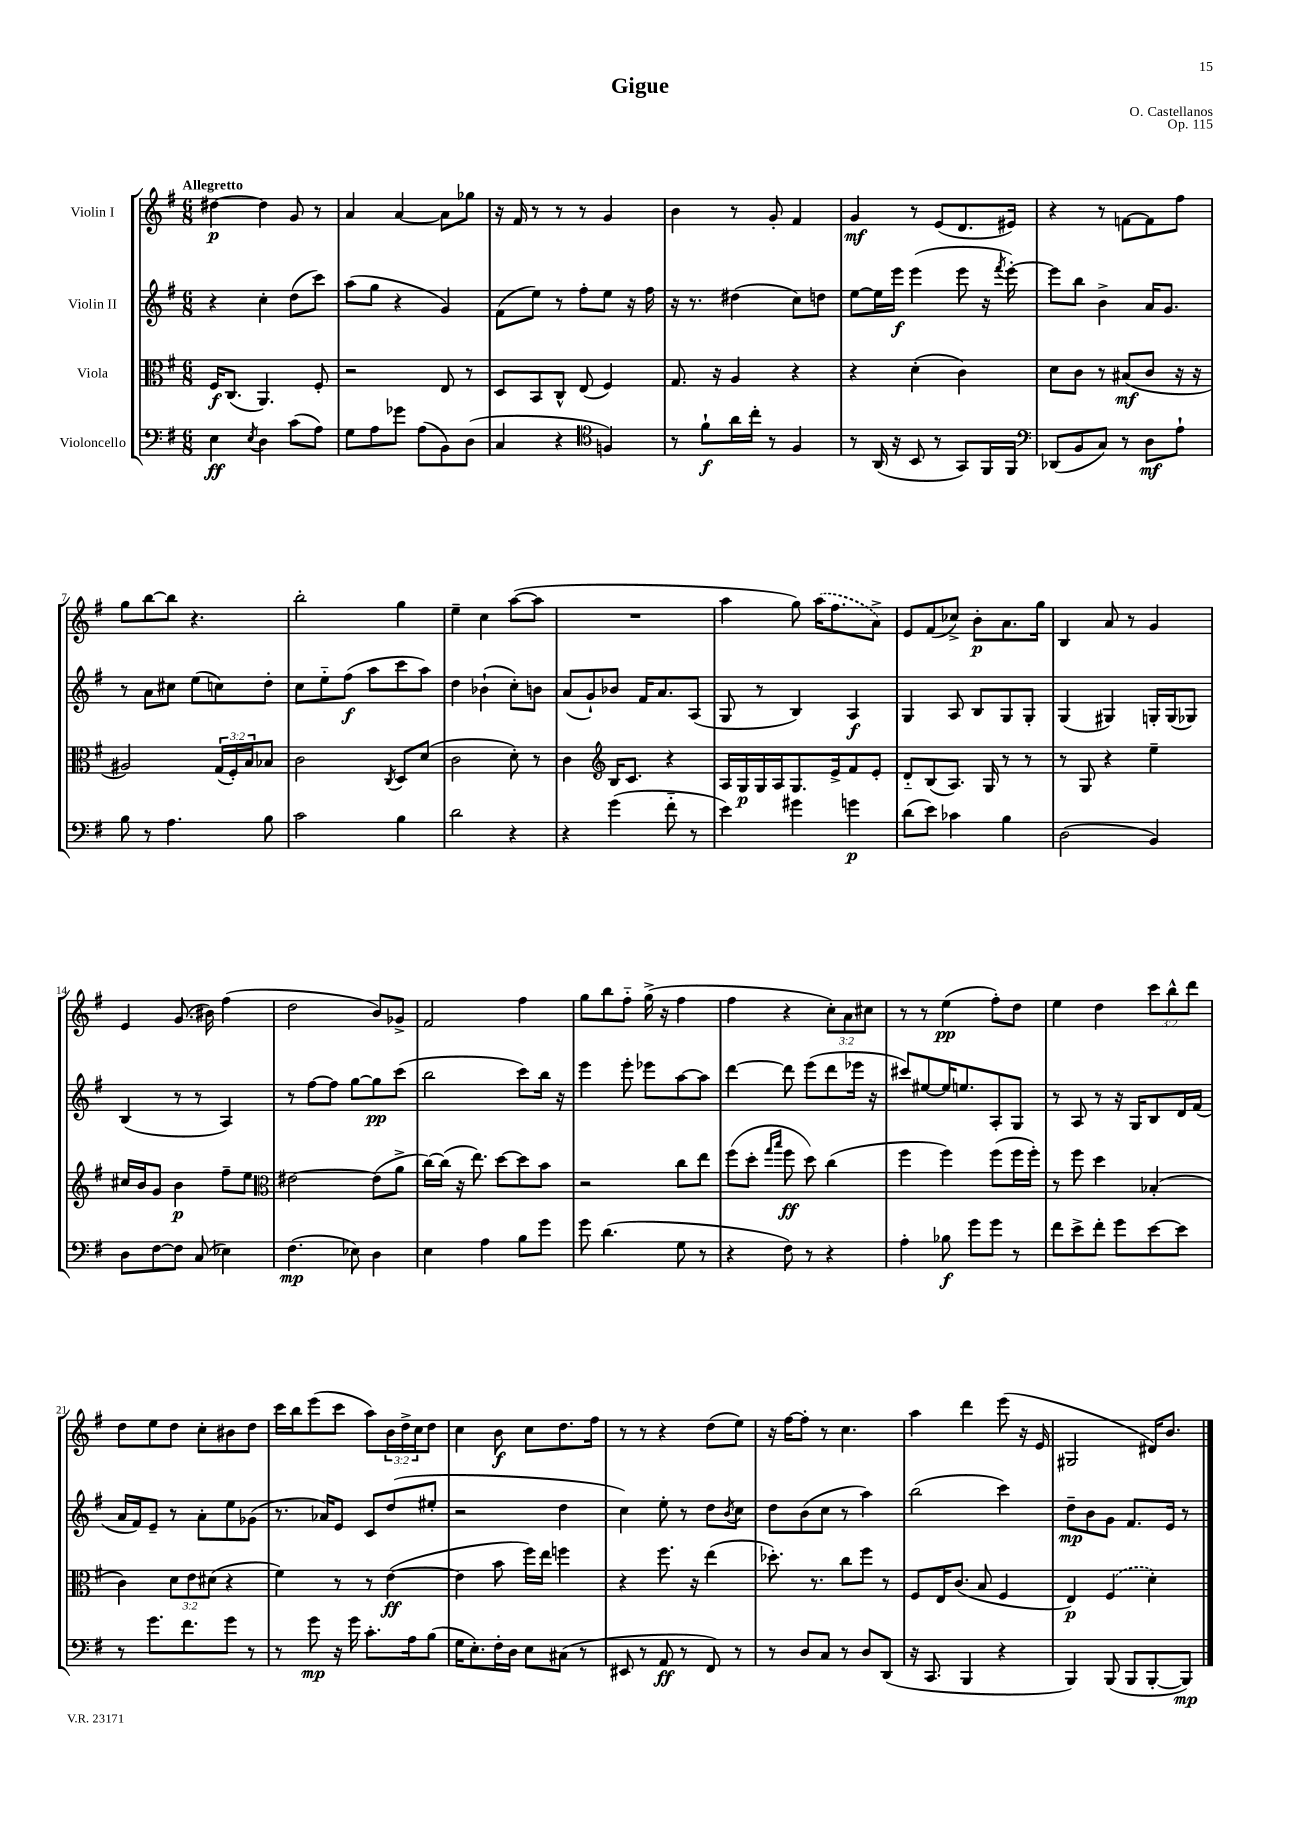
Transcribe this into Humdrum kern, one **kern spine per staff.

**kern	**kern	**kern	**kern
*staff4	*staff3	*staff2	*staff1
*clefF4	*clefC3	*clefG2	*clefG2
*k[f#]	*k[f#]	*k[f#]	*k[f#]
*M6/8	*M6/8	*M6/8	*M6/8
4E	16F#	4r	[4dd#
.	(8.C	.	.
8qE	.	.	.
4D	4.AA)	4cc'	4dd#]
(8c	.	(8dd	8g
8A)	8F#'	8ccc)	8r
=	=	=	=
8G	2r	(8aa	4a
8A	.	8gg	.
8g-	.	4r	[4a
(8A	.	.	.
8BB)	8E	4g)	8a]
(8D	8r	.	8gg-
=	=	=	=
4C	8D	(8f#	16r
.	.	.	16f#
.	8BB	8ee)	8r
4r	8C^^	8r	8r
.	(8E	8ff#'	8r
*clefC4	*	*	*
4F)	4F#)	8ee	4g
.	.	16r	.
.	.	16ff#	.
=	=	=	=
8r	8.G	16r	4b
.	.	8.r	.
8f#`	.	.	.
.	16r	.	.
16a	4A	(4dd#	8r
16cc'	.	.	.
8r	.	.	8g'
4F#	4r	8cc)	4f#
.	.	8dd	.
=	=	=	=
8r	4r	[8ee	4g
(16AA	.	16ee]	.
16r	.	16eee	.
8BB	(4d'	(4eee	8r
8r	.	.	(8e
8GG)	4c)	8eee	8.d
16FF#	.	16r	.
.	.	8qfff#	.
16FF#	.	[16eee')	16e#)
=	=	=	=
*clefF4	*	*	*
(8DD-	8d	8eee]	4r
8BB	8c	8bb	.
8C)	8r	4b^	8r
8r	(8B#	.	[8f
8D	8c	16a	8f]
.	.	8.g	.
8A`	16r	.	8ff#
.	16r	.	.
=	=	=	=
8B	2A#)	8r	8gg
8r	.	8a	[8bb
4.A	.	8cc#	8bb]
.	.	(8ee	4.r
.	(24G	8cc)	.
.	24F#')	.	.
.	24B	.	.
8B	8B-	8dd'	.
=	=	=	=
2c	2c	8cc	2bb'
.	.	8ee'~	.
.	.	(8ff#	.
.	.	8aa	.
.	8qC	.	.
4B	8D	8ccc	4gg
.	(8d	8aa)	.
=	=	=	=
2d	2c	4dd	4ee~
.	.	(4b-`	4cc
4r	8d')	8cc')	([8aa
.	8r	8b	8aa]
=	=	=	=
4r	4c	(8a	2.r
.	.	8g`)	.
*	*clefG2	*	*
(4g	16B	8b-	.
.	8.c	.	.
.	.	16f#	.
.	.	8.a	.
8f#'~	4r	.	.
8r	.	(8A	.
=	=	=	=
4e)	16A	8G	4aa
.	16G	.	.
.	16G	8r	.
.	16A	.	.
4g#	8.G	4B)	8gg)
.	.	.	(16aa
.	16e^	.	8.ff#
4g	8f#	4A	.
.	8e'	.	8a^)
=	=	=	=
(8d	8d'~	4G	8e
8e)	(8B	.	(8f#
4c-	8.A)	8A	8cc-^)
.	.	8B	8b'
.	16G	.	.
4B	8r	8G	8.a
.	8r	8G'	.
.	.	.	16gg
=	=	=	=
(2D	8r	(4G	4B
.	8G	.	.
.	4r	4G#)	8a
.	.	.	8r
4BB)	4ee~	16G'	4g
.	.	(16G	.
.	.	8G-)	.
=	=	=	=
8D	16cc#	(4B	4e
.	16b	.	.
[8F#	8g	.	.
8F#]	4b	8r	(8.g
(8C	.	8r	.
.	.	.	16b#)
4E-)	8ff#~	4A)	(4ff#
.	8ee	.	.
=	=	=	=
*	*clefC3	*	*
(4.F#	[2e#	8r	2dd
.	.	[8ff#	.
.	.	8ff#]	.
8E-)	.	[8gg	.
4D	(8e#]	8gg]	8b)
.	8a^	(8ccc	8g-^
=	=	=	=
4E	[16cc)	2bb	2f#
.	(16cc]	.	.
.	16r	.	.
.	8.ee)	.	.
4A	.	.	.
.	[8dd	.	.
8B	8dd]	8ccc)	4ff#
8g	8b	16bb	.
.	.	16r	.
=	=	=	=
8g	2r	4eee	8gg
(4.d	.	.	8bb
.	.	8eee'	8ff#'~
.	.	8eee-	(16gg^
.	.	.	16r
8G	8cc	[8aa	4ff#
8r	8ee	8aa]	.
=	=	=	=
4r	(8ff#	[4ddd	4ff#
.	8dd'	.	.
.	16qqgg	.	.
.	16qqbb	.	.
8F#)	8ff#	8ddd]	4r
8r	8dd)	(8eee	.
4r	(4cc	8ddd	12cc')
.	.	.	12a
.	.	16eee-	.
.	.	.	12cc#
.	.	16r	.
=	=	=	=
4A'	4ff#	8ccc#)	8r
.	.	[8ee#	8r
8B-	4ff#)	16ee#]	(4ee
.	.	8.ee	.
8g	.	.	.
8g	(8ff#	8A'	8ff#')
8r	16ff#	8G	8dd
.	16ff#')	.	.
=	=	=	=
8f#	8r	8r	4ee
8e^	8ff#	8A	.
8f#'	4dd	8r	4dd
8g	.	16r	.
.	.	16G	.
[8e	(4B-'	8B	12ccc
.	.	.	12bb^^
8e]	.	16d	.
.	.	.	12ddd
.	.	(16f#	.
=	=	=	=
8r	4c)	16a	8dd
.	.	16f#)	.
8.g	.	8e~	8ee
.	12d	8r	8dd
8.f#	.	.	.
.	12e	.	.
.	.	8a'	8cc'
.	(12d#	.	.
8g	4r	8ee	8b#
8r	.	(8g-	8dd
=	=	=	=
8r	4f#)	8.r	16ccc
.	.	.	16bb
8g	.	.	(8eee
.	.	16a-)	.
16r	8r	8e	8ccc
16g	.	.	.
8.c'	8r	8c	8aa)
.	([4e	(8dd	24b
.	.	.	24dd^
16A	.	.	.
.	.	.	24cc
(8B	.	8ee#'	8dd
=	=	=	=
16G	4e]	2r	4cc
8.E')	.	.	.
16F#'	8b	.	8b
16D	.	.	.
8E	16ff#)	.	8cc
.	16ee	.	.
(8C#	4ff	4dd	8.dd
8r	.	.	.
.	.	.	16ff#
=	=	=	=
8EE#	4r	4cc)	8r
8r	.	.	8r
8AA	8.ff#	8ee'	4r
8r	.	8r	.
.	16r	.	.
8FF#)	(4ee	8dd	(8dd
.	.	8qb	.
8r	.	8cc	8ee)
=	=	=	=
8r	8.dd-')	8dd	16r
.	.	.	[16ff#
8D	.	(8b	8ff#']
.	8.r	.	.
8C	.	8cc	8r
8r	8cc	8r	4.cc
8D	8ff#	4aa)	.
(8DD	8r	.	.
=	=	=	=
16r	8F#	(2bb	4aa
8.CC	.	.	.
.	16E	.	.
.	(8.c	.	.
4BBB	.	.	4ddd
.	8B	.	.
4r	4F#	4ccc)	(8eee
.	.	.	16r
.	.	.	16e
=	=	=	=
4BBB)	4E)	8dd~	2G#
.	.	8b	.
(8BBB	(4F#	8g	.
8BBB	.	8.f#	.
[8BBB'	4d')	.	16d#)
.	.	16e	8.b
8BBB])	.	8r	.
==	==	==	==
*-	*-	*-	*-
